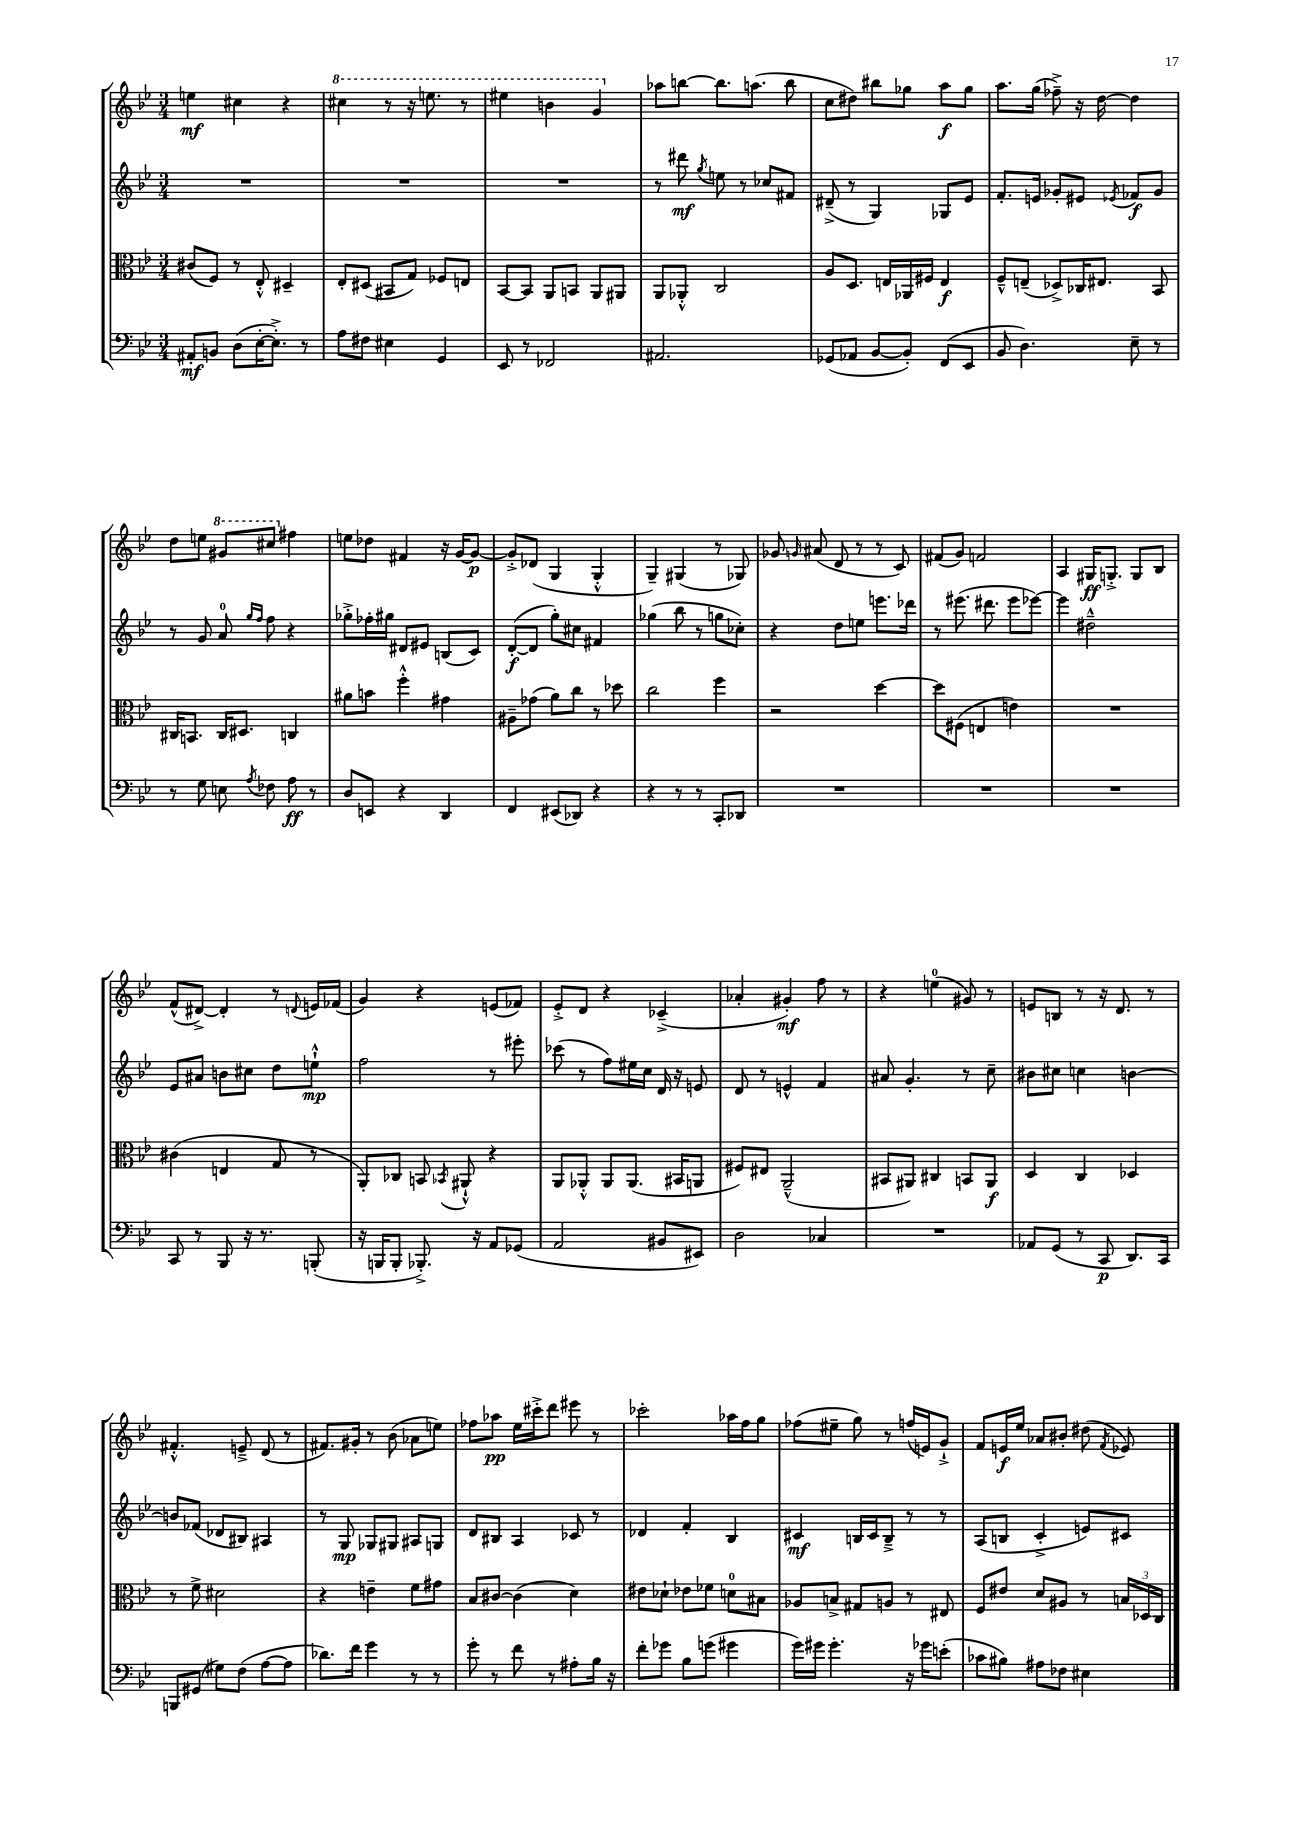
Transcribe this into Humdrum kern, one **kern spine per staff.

**kern	**kern	**kern	**kern
*staff4	*staff3	*staff2	*staff1
*clefF4	*clefC3	*clefG2	*clefG2
*k[b-e-]	*k[b-e-]	*k[b-e-]	*k[b-e-]
*M3/4	*M3/4	*M3/4	*M3/4
8AA#'/L	(8c#/L	2.r	4ee\
8BB/J	8F/J)	.	.
(8D\L	8r	.	4cc#\
[16E-'\K	8E-'^^/	.	.
8.E-'^\]J)	.	.	.
.	4D#~/	.	4r
8r	.	.	.
=	=	=	=
8A\L	8E-'/L	2.r	4ccc#\
8F#\J	(8D#/J	.	.
4E#\	8BB#/L	.	8r
.	8G/J)	.	16r
.	.	.	8.eee\
4GG/	8F-/L	.	.
.	8E/J	.	8r
=	=	=	=
8EE-/	[8BB-/L	2.r	4eee#\
8r	8BB-/]J	.	.
2FF-/	8AA/L	.	4bb\
.	8BB/J	.	.
.	8AA/L	.	4gg/
.	8AA#/J	.	.
=	=	=	=
2.AA#/	8AA/L	8r	8aa-\L
.	8AA-'^^/J	8ddd#\	[8bb\J
.	.	8qgg/	.
.	2C/	8ee\	8.bb\]L
.	.	8r	.
.	.	.	(8.aa\J
.	.	8cc-/L	.
.	.	8f#/J	8bb\
=	=	=	=
(8GG-/L	8A/L	(8d#~^/	8cc\L
8AA-/J	8.D/J	8r	8dd#\J)
[8BB-/L	.	4G/)	8bb#\L
.	16E/LL	.	.
8BB-'/]J)	16AA-/	.	8gg-\J
.	16F#/JJ	.	.
(8FF/L	4E/	8G-/L	8aa\L
8EE-/J	.	8e-/J	8gg-\J
=	=	=	=
8BB-/	8F~^^/L	8.f'/L	8.aa\L
4.D\)	(8E~/J	.	.
.	.	16e/Jk	(16gg\Jk
.	8D-^/L)	8g-'/L	8ff-~^\)
.	16C-/K	8e#/J	16r
.	8.E#/J	.	[16dd\
.	.	8qe-/	.
8E-~\	.	8f-/L	4dd\]
8r	8BB-/	8g-/J	.
=	=	=	=
8r	16C#/LK	8r	8dd\L
.	8.BB/J	.	.
8G\	.	8g/	8ee\J
8E\	16C#/LK	8a/	8gg#/L
.	8.D#/J	.	.
.	.	16qqgg/LL	.
8qA/	.	16qqff/JJ	.
8F-\	.	8ff\	8ccc#/J
8A\	4C/	4r	4ff#\
8r	.	.	.
=	=	=	=
8D/L	8a#\L	8gg-'^\L	8ee\L
8EE/J	8b\J	16ff-'\L	8dd-\J
.	.	16gg#\JJ	.
4r	4ff'^^\	8d#/L	4f#/
.	.	8e#/J	.
4DD/	4g#\	(8B/L	16r
.	.	.	[16g/LK
.	.	8c/J)	8g/_J
=	=	=	=
4FF/	8A#~\L	([8d'/L	8g'^/]L
.	(8g-\J	8d/]J	(8d-/J
(8EE#/L	8a\L)	8gg'\L)	4G/
8DD-/J)	8cc\J	8cc#\J	.
4r	8r	4f#/	4G'^^/
.	8dd-\	.	.
=	=	=	=
4r	2cc\	(4gg-\	4G~/)
8r	.	8bb-\	(4G#/
8r	.	8r	.
8CC'/L	4ff\	8gg\L	8r
8DD-/J	.	8cc-'\J)	8G-/)
=	=	=	=
2.r	2r	4r	8g-/
.	.	.	16qqg/
.	.	.	(8a#/
.	.	8dd\L	8d/
.	.	8ee\J	8r
.	[4dd\	8.eee\L	8r
.	.	.	8c/)
.	.	16ddd-\Jk	.
=	=	=	=
2.r	8dd\]L	8r	(8f#/L
.	(8F#\J	(8.eee#\	8g/J)
.	4E/	.	2f/
.	.	8.ddd#\	.
.	4e\)	8eee#\L	.
.	.	[8eee-\J)	.
=	=	=	=
2.r	2.r	4eee-\]	4A/
.	.	2dd#~^^\	16G#/LK
.	.	.	8.G'^/J
.	.	.	8G/L
.	.	.	8B-/J
=	=	=	=
8CC/	(4c#\	8e-/L	(8f^^/L
8r	.	8a#/J	[8d#^/J)
8BBB-/	4E/	8b\L	4d#'/]
16r	.	8cc#\J	.
8.r	.	.	.
.	8G/	8dd\L	8r
.	.	.	8qqd/
(8BBB'/	8r	8ee`^^\J	16e/LL
.	.	.	(16f-/JJ
=	=	=	=
16r	8AA'/L)	2ff\	4g/)
16BBB/LK	.	.	.
8BBB'/J	8C-/J	.	.
8.BBB-'^/)	8BB/	.	4r
.	8qBB-/	.	.
.	8AA#`^^/	.	.
16r	.	.	.
8AA/L	4r	8r	(8e/L
(8GG-/J	.	8eee#'\	8f-/J)
=	=	=	=
2AA/	8AA/L	(8ccc-\	8e-'^/L
.	8AA-'^^/J	8r	8d/J
.	8AA-/L	8ff\L)	4r
.	(8.AA-/J	16ee#\L	.
.	.	16cc\JJ	.
8BB#/L	.	16d/	(4c-~^/
.	16BB#/LK	16r	.
8EE#/J)	8AA/J	8e/	.
=	=	=	=
2D\	8F#/L)	8d/	4a-'/
.	8E#/J	8r	.
.	(2AA~^^/	4e^^/	4g#'/)
4C-/	.	4f/	8ff\
.	.	.	8r
=	=	=	=
2.r	8BB#/L	8a#/	4r
.	8AA#/J)	4.g'/	.
.	4C#/	.	(4ee\
.	8BB/L	8r	8g#/)
.	8AA#/J	8cc~\	8r
=	=	=	=
8AA-/L	4D/	8b#\L	8e/L
(8GG/J	.	8cc#\J	8B/J
8r	4C/	4cc\	8r
8CC/	.	.	16r
.	.	.	8.d/
8.DD/L)	4D-/	[4b\	.
.	.	.	8r
16CC/Jk	.	.	.
=	=	=	=
8BBB/L	8r	8b/]L	4.f#'^^/
(8GG#/J	8f^\	(8f-/J	.
8G#\L)	2d#\	8d-/L	.
(8F\J	.	8B#/J)	8e~^/
[8A\L	.	4A#/	(8d/
8A\]J	.	.	8r
=	=	=	=
8.d-\L)	4r	8r	8.f#/L)
.	.	8G/	.
16f\Jk	.	.	16g#'/Jk
4g\	4e~\	8G-/L	8r
.	.	8G#/J	(8b-\
8r	8f\L	8A#/L	8a-\L
8r	8g#\J	8G/J	8ee\J)
=	=	=	=
8g'\	8B-/L	8d/L	8ff-\L
8r	[8c#/J	8B#/J	8aa-\J
8f\	(4c#\]	4A/	16ee-\LL
.	.	.	16ccc#'^\J
8r	.	.	8ddd\J
8A#'\L	4d\)	8c-/	8eee#\
16B-\Jk	.	8r	8r
16r	.	.	.
=	=	=	=
8f'\L	8e#\L	4d-/	2ccc-'\
8g-\J	8d-`\J	.	.
8B-\L	8e-\L	4f'/	.
(8g\J	8f-\J	.	.
4g#\	8d\L	4B-/	16aa-\LL
.	.	.	16ff\J
.	8B#\J	.	8gg\J
=	=	=	=
16g\LL)	8A-/L	4c#/	(8ff-\L
16g#\JJ	.	.	.
4.g#'\	8B^/J	.	8ee#~\J
.	8G#/L	16B/LL	8gg\)
.	.	16c#/J	.
.	8A/J	8B~^/J	8r
16r	8r	8r	(16ff/LL
16g-\LK	.	.	16e/J)
(8e'\J	8E#/	8r	8g`^/J
=	=	=	=
8c-\L	8F/L	(8A/L	8f/L
8B#\J)	8e#/J	8B/J	16e/L
.	.	.	16ee-/JJ
8A#\L	8d/L	4c'^/	8a-/L
8F-\J	8A#/J	.	8b#'/J
4E#\	8r	8e/L)	(8dd#\
.	.	.	8qf/
.	24B/LL	8c#/J	8e-/)
.	24D-/	.	.
.	24C/JJ	.	.
==	==	==	==
*-	*-	*-	*-
